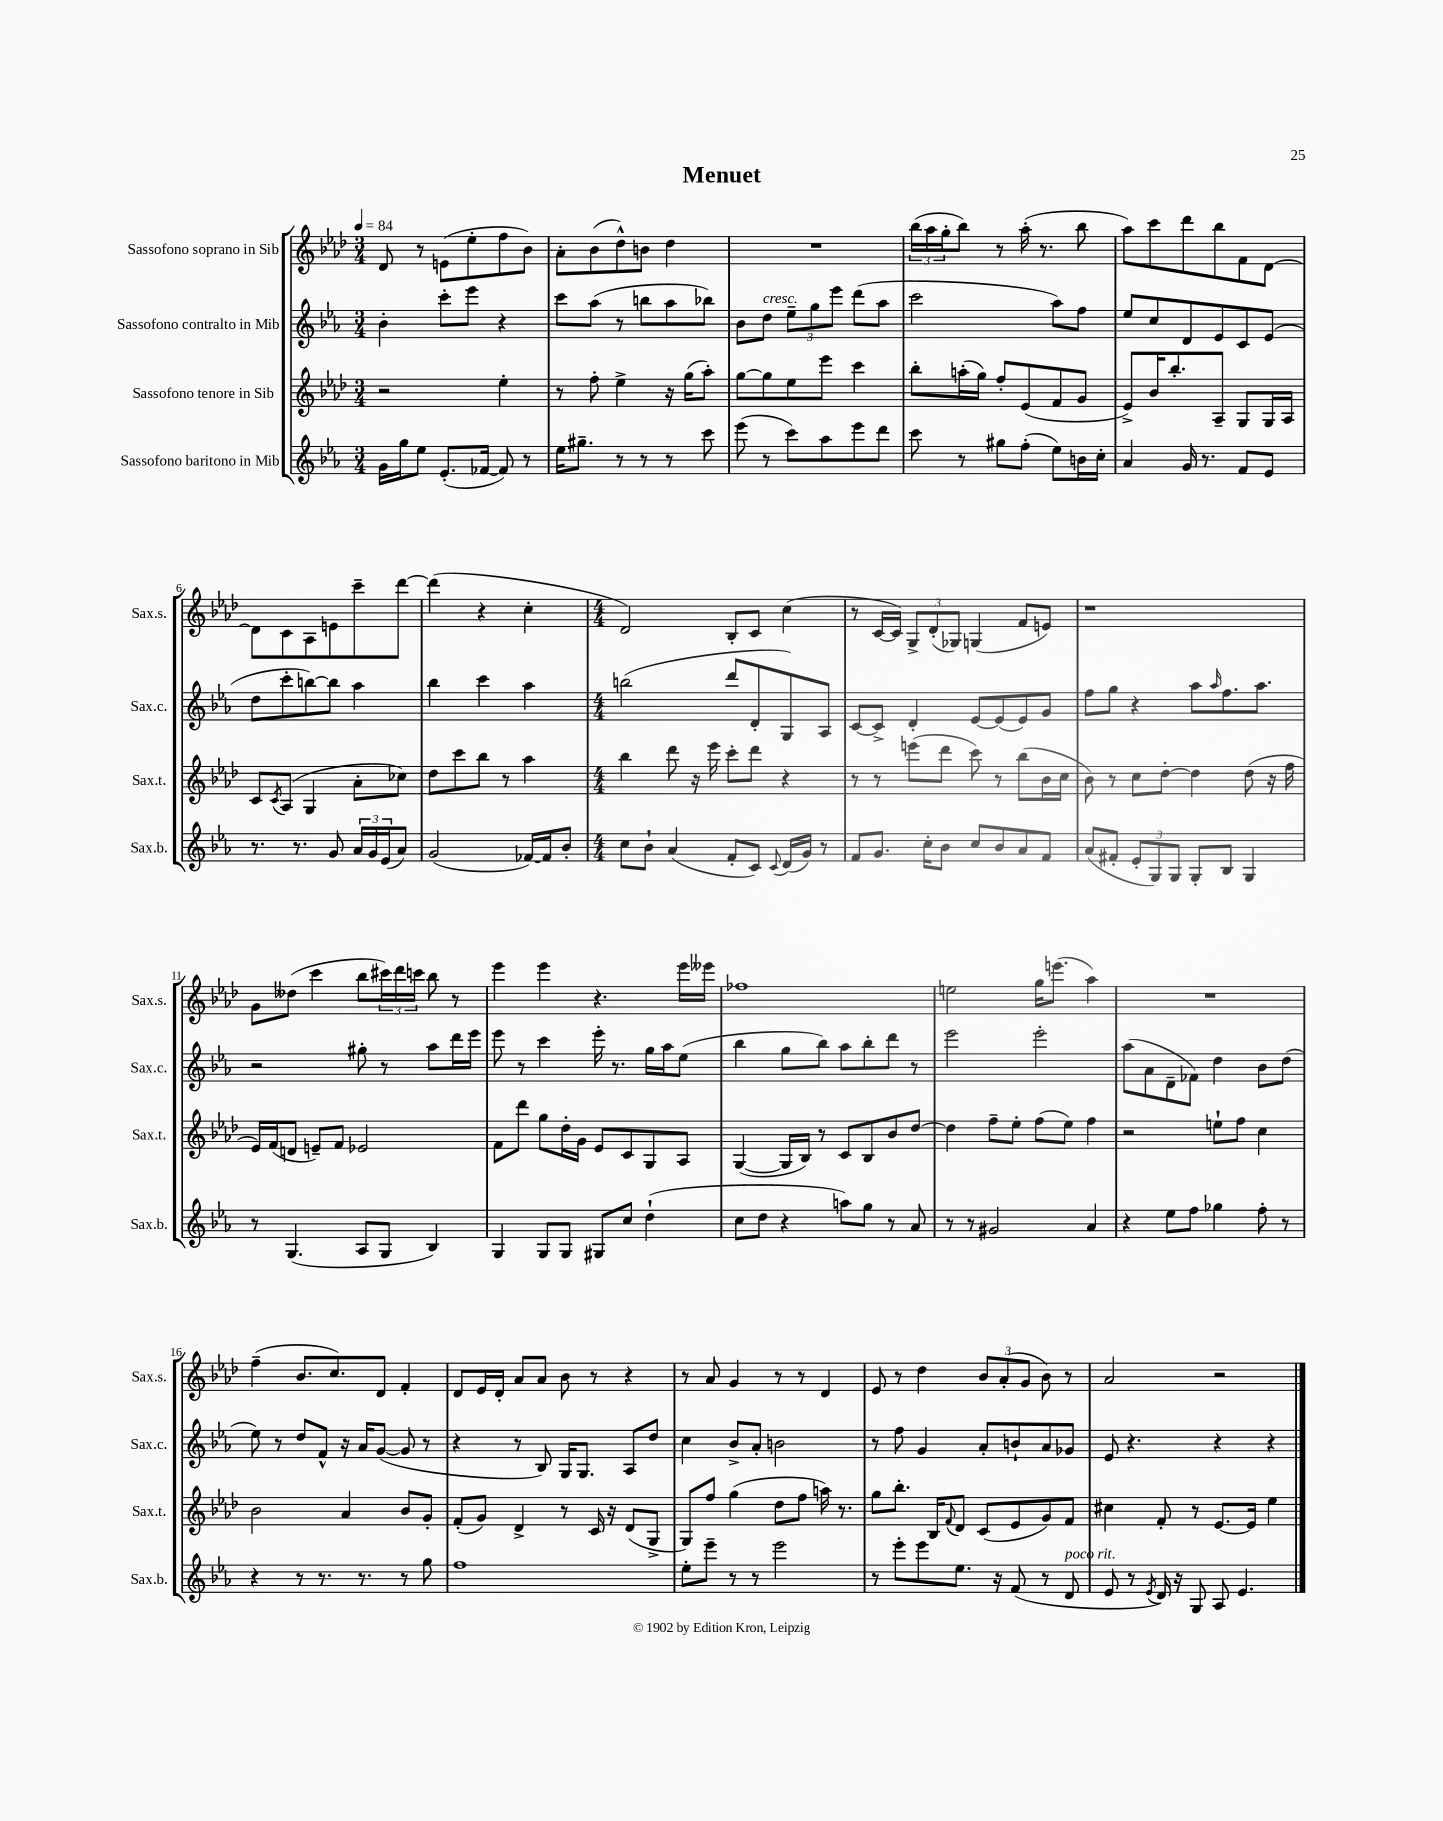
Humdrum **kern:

**kern	**kern	**kern	**kern
*part4	*part3	*part2	*part1
*staff4	*staff3	*staff2	*staff1
*I"Sassofono baritono in Mib	*I"Sassofono tenore in Sib	*I"Sassofono contralto in Mib	*I"Sassofono soprano in Sib
*I'Sax.b.	*I'Sax.t.	*I'Sax.c.	*I'Sax.s.
*clefG2	*clefG2	*clefG2	*clefG2
*k[b-e-a-]	*k[b-e-a-d-]	*k[b-e-a-]	*k[b-e-a-d-]
*M3/4	*M3/4	*M3/4	*M3/4
*MM84	*MM84	*MM84	*MM84
=1	=1	=1	=1
16g\LL	2r	4b-'\	8d-/
16gg\J	.	.	.
8ee-\J	.	.	8r
(8.e-'/L	.	8ccc'\L	(8en\L
.	.	8eee-\J	8ee-'\
[16f-X/Jk	.	.	.
8f-/])	4ee-'\	4r	8ff\
8r	.	.	8b-\J)
=2	=2	=2	=2
16ee-\KL	8r	8ccc\L	8a-'\L
8.gg#X~\J	.	.	.
.	8ff'\	(8aa-\J	(8b-\
8r	4ee-^\	8r	8dd-^^\)
8r	.	8bbn\L	8bn\J
8r	16r	8aa-\	4dd-\
.	(16gg\KL	.	.
8ccc\	8aa-'\J)	8bb-X\J)	.
=3	=3	=3	=3
(8eee-\	[8gg\L	8b-\L	2.r
!	!	!LO:TX:a:i:t=cresc.	!
8r	8gg\]	8dd\J	.
8ccc\L)	8ee-\	12ee-~\L	.
.	.	12gg\	.
8aa-\	8eee-\J	.	.
.	.	12eee-\J	.
8eee-\	4ccc\	(8ddd\L	.
8ddd\J	.	8aa-\J	.
=4	=4	=4	=4
8ccc\	8bb-'\L	2ccc\	(24bb-\LL
.	.	.	24aa-\
.	.	.	24gg'\J
8r	(16aan'\L	.	8bb-\J)
.	16gg\JJ)	.	.
8gg#X\L	8ff'/L	.	8r
(8ff'\J	(8e-/	.	(16aa-'\
.	.	.	8.r
8ee-\L)	8f/	8aa-\L)	.
16bn\L	8g/J	8ff\J	8bb-\
16cc'\JJ	.	.	.
=5	=5	=5	=5
4a-/	8e-^/L)	8ee-/L	8aa-\L)
.	16b-/K	8cc/	8ccc\
.	8.bb-'/	.	.
16g/	.	8d/	8ddd-\
8.r	.	.	.
.	8A-~/J	8e-/	8bb-\
8f/L	8G/L	8c/	8f\
8e-/J	16G/L	(8e-/J	[8d-\J
.	16A-/JJ	.	.
!!LO:LB:g=z
=6	=6	=6	=6
8.r	8c/L	8dd\L	8d-\L]
.	8qc/	.	.
.	(8A-/J	8ccc'\	8c\
8.r	.	.	.
.	4G/	[8bbn\)	8A-\
8g/	.	8bb\J]	8en\
24a-/LL	8a-'\L	4aa-\	8ccc~\
24g/	.	.	.
(24e-/J	.	.	.
8a-/J)	8cc-X\J)	.	[8ddd-\J
=7	=7	=7	=7
(2g/	8dd-\L	4bb-\	(4ddd-\]
.	8ccc\	.	.
.	8bb-\J	4ccc\	4r
.	8r	.	.
[16f-X/LL)	4aa-\	4aa-\	4cc'\
16f-/J]	.	.	.
8b-'/J	.	.	.
=8	=8	=8	=8
*M4/4	*M4/4	*M4/4	*M4/4
8cc\L	4bb-\	(2bbn\	2d-/)
8b-`\J	.	.	.
(4a-/	8ddd-\	.	.
.	16r	.	.
.	16eee-\	.	.
8f'/L	8ccc'\L	8ddd/L	8B-'/L
8c/J)	8ddd-\J	8d'/	8c/J
8qqc/	.	.	.
(16d/LL	4r	8G/)	(4cc\
16g/JJ)	.	.	.
8r	.	8A-/J	.
=9	=9	=9	=9
8f/L	8r	[8c/L	8r
8.g/J	8r	8c^/J]	[16c/LL
.	.	.	16c/JJ])
.	(8eeen\L	4d'/	12G^/L
16cc'\KL	.	.	.
.	.	.	(12d-'/
8b-\J	8ddd-\J	.	.
.	.	.	12G-X/J)
8cc/L	8ccc\)	[8e-/L	(4Gn/
8b-/	8r	(8e-/]	.
8a-/	(8bb-\L	8e-/)	8f/L
8f/J	16b-\L	8g/J	8en/J)
.	16cc\JJ	.	.
=10	=10	=10	=10
(8a-/L	8b-\)	8ff\L	1r
8f#X'/J	8r	8gg\J	.
12e-'/L	8cc\L	4r	.
12G/)	.	.	.
.	[8dd-'\J	.	.
12G/J	.	.	.
8G'/L	4dd-\]	8aa-\L	.
.	.	16qqaa-/	.
8B-/J	.	8.ff\	.
4G/	(8dd-\	.	.
.	.	8.aa-\J	.
.	16r	.	.
.	16ff\	.	.
!!LO:LB:g=z
=11	=11	=11	=11
8r	16e-/LL)	2r	8g\L
.	(16f/J	.	.
(4.G/	8dn/J	.	(8dd--X\J
.	8en~/L)	.	4ccc\
.	8f/J	.	.
8A-/L	2e-X/	8gg#X'\	8bb-\L
8G/J	.	8r	24ccc#X\L)
.	.	.	24ddd-\
.	.	.	24cccn\JJ
4B-/)	.	8aa-\L	8bb-\
.	.	16ddd\L	8r
.	.	16eee-\JJ	.
=12	=12	=12	=12
4G/	8f\L	8eee-\	4eee-\
.	8ddd-\J	8r	.
8G/L	8gg\L	4ccc\	4eee-\
8G/J	16dd-'\L	.	.
.	16g\JJ	.	.
8G#X/L	8e-/L	16eee-'\	4.r
.	.	8.r	.
8cc/J	8c/	.	.
(4dd`\	8G/	16gg\LL	.
.	.	16aa-\J	.
.	8A-/J	(8ee-\J	16eee-\LL
.	.	.	16eee--X\JJ
=13	=13	=13	=13
8cc\L	([4G/	4bb-\	1ff-X
8dd\J	.	.	.
4r	16G/LL]	8gg\L	.
.	16B-/JJ)	.	.
.	8r	8bb-\J)	.
8aan\L)	8c/L	8aa-\L	.
8gg\J	8B-/	8bb-'\	.
8r	8b-/	8ddd\J	.
8a-/	[8dd-/J	8r	.
=14	=14	=14	=14
8r	4dd-\]	2eee-\	2een\
8r	.	.	.
2g#X/	8ff~\L	.	.
.	8ee-'\J	.	.
.	(8ff\L	2eee-'\	16gg\KL
.	.	.	(8.eeen\J
.	8ee-\J)	.	.
4a-/	4ff\	.	4aa-\)
=15	=15	=15	=15
4r	2r	(8aa-\L	1r
.	.	8a-\	.
8ee-\L	.	8d~\	.
8ff\J	.	8f-X\J)	.
4gg-X\	8een`\L	4dd\	.
.	8ff\J	.	.
8ff'\	4cc\	8b-\L	.
8r	.	(8dd\J	.
!!LO:LB:g=z
=16	=16	=16	=16
4r	2b-\	8ee-\)	(4ff~\
.	.	8r	.
8r	.	8dd/L	8.b-/L
8.r	.	8f^^/J	.
.	.	.	8.cc/)
.	4a-/	16r	.
8.r	.	16a-/KL	.
.	.	([8g/J	8d-/J
8r	8b-/L	8g/]	4f'/
8gg\	8g'/J	8r	.
=17	=17	=17	=17
1ff	(8f'/L	4r	8d-/L
.	8g/J)	.	16e-/L
.	.	.	16d-'/JJ
.	4d-^/	8r	8a-/L
.	.	8B-/)	8a-/J
.	8r	16G/KL	8b-\
.	.	8.G/J	.
.	16c/	.	8r
.	16r	.	.
.	(8d-/L	8A-/L	4r
.	8G^/J	8dd/J	.
=18	=18	=18	=18
8ee-'\L	8G/L)	4cc\	8r
8eee-~\J	8ff/J	.	8a-/
8r	(4gg\	8b-^/L	4g/
8r	.	8a-'/J	.
2eee-\	8dd-\L	2bn\	8r
.	8ff\J	.	8r
.	16aan\)	.	4d-/
.	8.r	.	.
=19	=19	=19	=19
8r	8gg\L	8r	8e-/
8eee-'\L	8.bb-'\J	8ff\	8r
8eee-\	.	4g/	4dd-\
.	16B-/KL	.	.
.	8qqf/	.	.
8.ee-\J	8d-/J	.	.
.	(8c/L	8a-'/L	12b-/L
16r	.	.	.
.	.	.	(12a-'/
(8f/	8e-/	8bn`/	.
.	.	.	12g/J
8r	8g/)	8a-/	8b-\)
!LO:TX:a:i:t=poco rit.	!	!	!
8d/	8f/J	8g-X/J	8r
=20	=20	=20	=20
8e-/	4cc#X\	8e-/	2a-/
8r	.	4.r	.
8qe-/	.	.	.
16d/)	8f'/	.	.
16r	.	.	.
8G/	8r	.	.
8A-/	[8.e-/L	4r	2r
4.e-/	.	.	.
.	16e-/Jk]	.	.
.	4ee-\	4r	.
==	==	==	==
*-	*-	*-	*-
